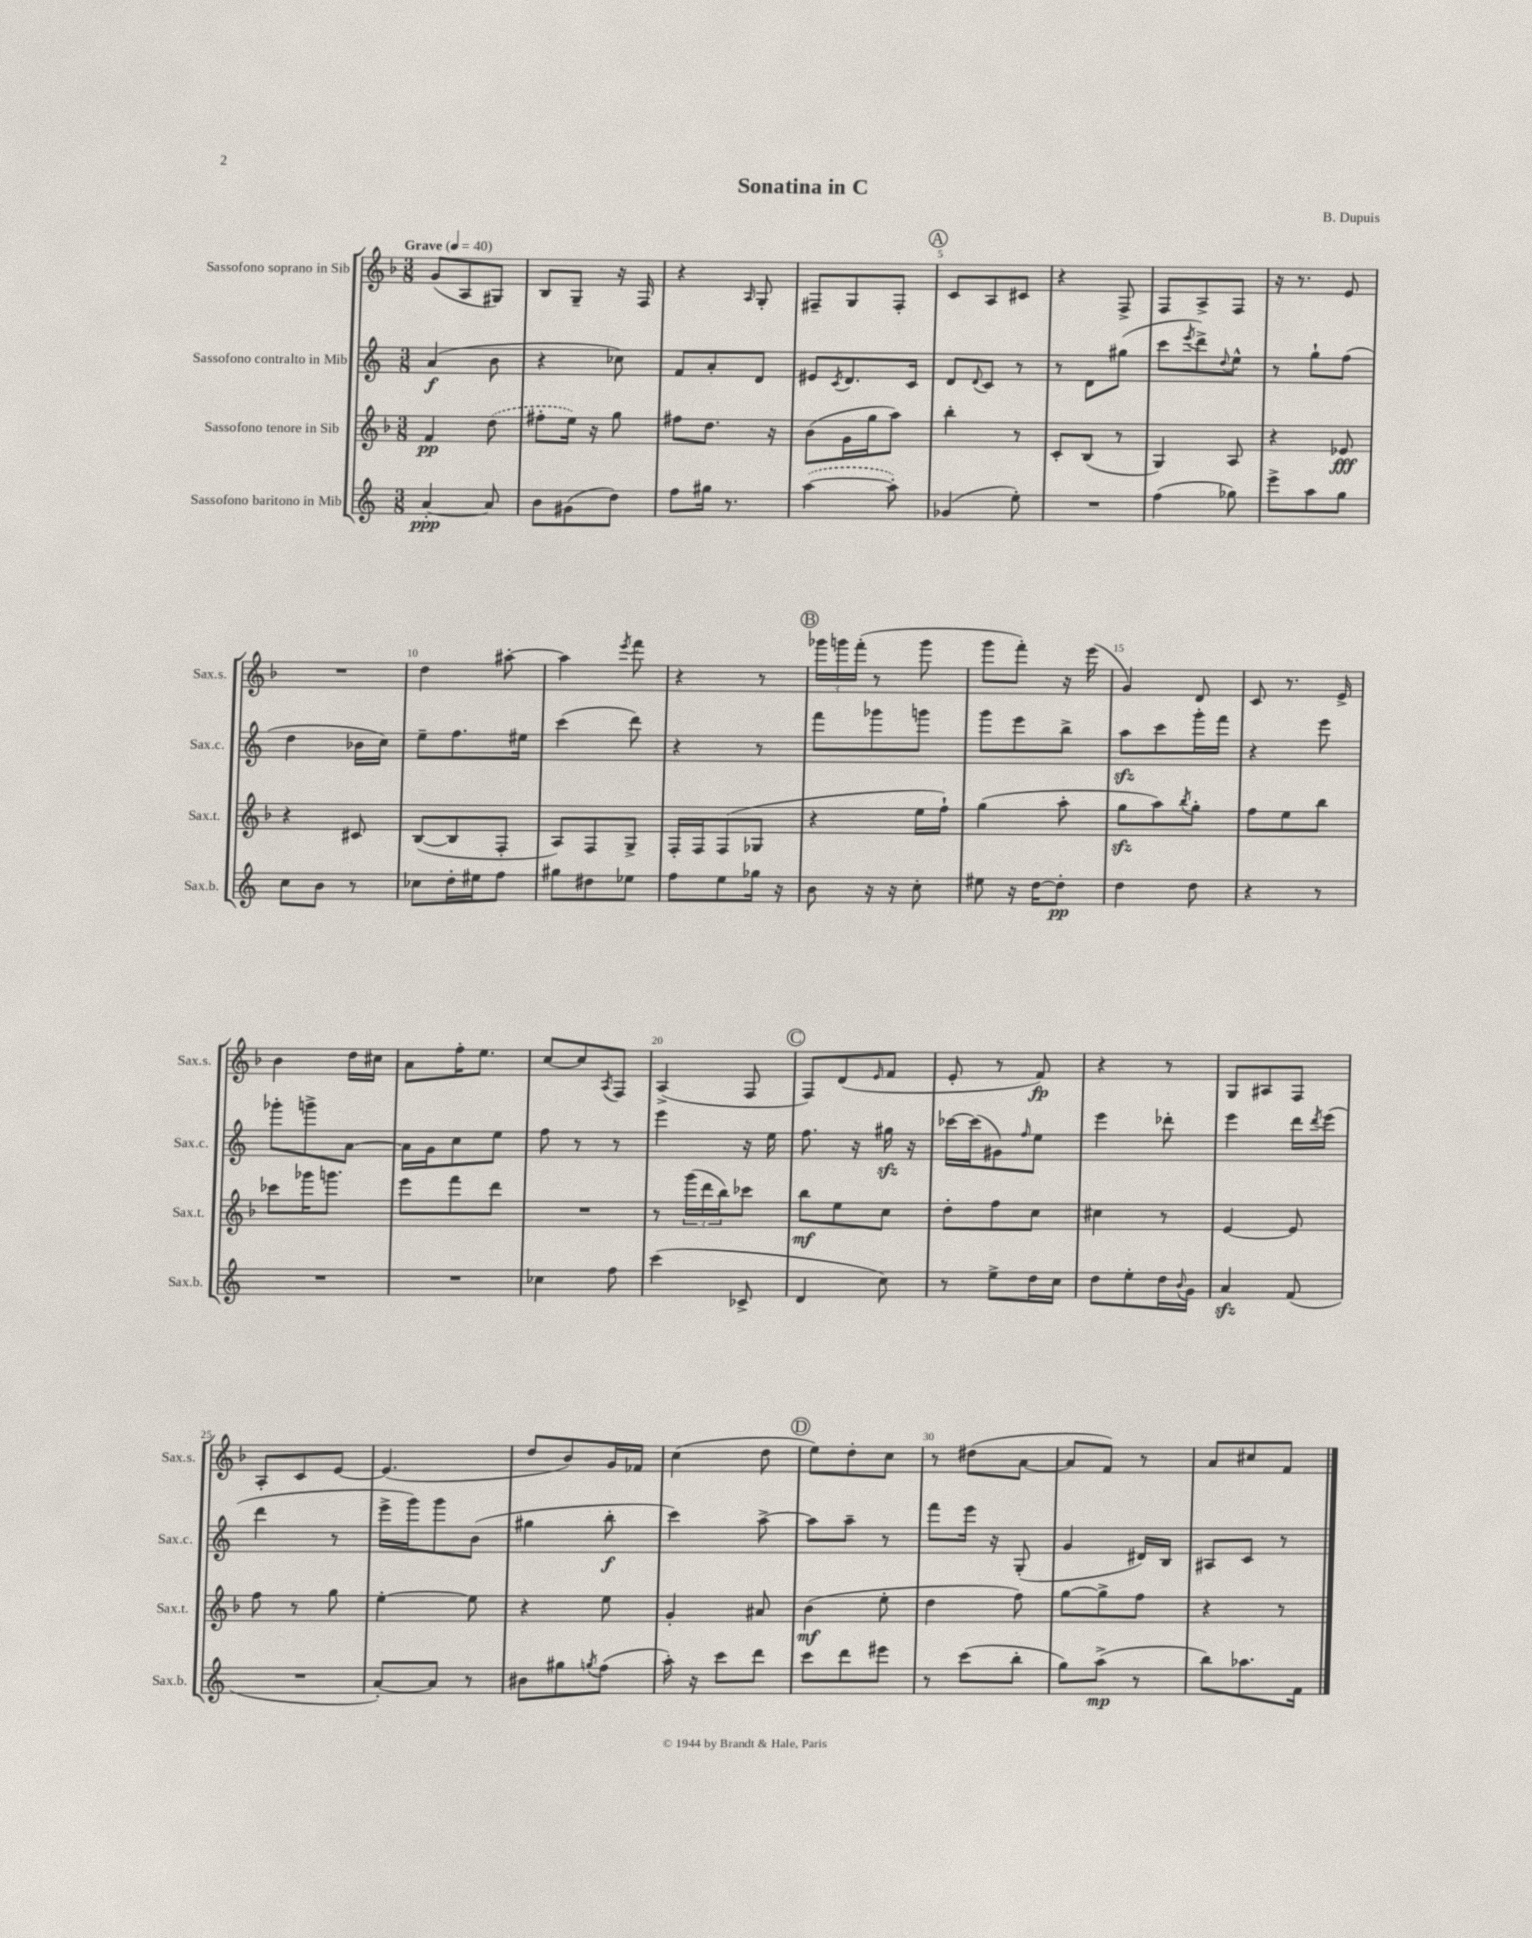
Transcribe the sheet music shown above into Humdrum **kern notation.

**kern	**dynam	**kern	**dynam	**kern	**dynam	**kern	**dynam
*part4	*part4	*part3	*part3	*part2	*part2	*part1	*part1
*staff4	*staff4	*staff3	*staff3	*staff2	*staff2	*staff1	*staff1
*I"Sassofono baritono in Mib	*	*I"Sassofono tenore in Sib	*	*I"Sassofono contralto in Mib	*	*I"Sassofono soprano in Sib	*
*I'Sax.b.	*	*I'Sax.t.	*	*I'Sax.c.	*	*I'Sax.s.	*
*clefG2	*	*clefG2	*	*clefG2	*	*clefG2	*
*k[]	*	*k[b-]	*	*k[]	*	*k[b-]	*
*M3/8	*	*M3/8	*	*M3/8	*	*M3/8	*
*MM40	*	*MM40	*	*MM40	*	*MM40	*
=1	=1	=1	=1	=1	=1	=1	=1
!	!	!	!	!	!	!LO:TX:a:B:t=Grave	!
[4a'/	ppp	4f/	pp	(4a/	f	(8g/L	.
.	.	.	.	.	.	8A/	.
8a/]	.	(8dd\	.	8b\	.	8G#X/J)	.
=2	=2	=2	=2	=2	=2	=2	=2
8b\L	.	8ff#X'\L	.	4r	.	8B-/L	.
(8g#X\	.	16ee\Jk)	.	.	.	8G~/J	.
.	.	16r	.	.	.	.	.
8dd\J)	.	8gg\	.	8cc-X\)	.	16r	.
.	.	.	.	.	.	16F/	.
=3	=3	=3	=3	=3	=3	=3	=3
8ff\L	.	8ff#X\L	.	8f/L	.	4r	.
16gg#X\Jk	.	8.dd\J	.	8a'/	.	.	.
8.r	.	.	.	.	.	.	.
.	.	.	.	.	.	16qqA/	.
.	.	.	.	8d/J	.	8G'/	.
.	.	16r	.	.	.	.	.
=4	=4	=4	=4	=4	=4	=4	=4
([4aa\	.	(8b-\L	.	8e#X/L	.	8F#X~/L	.
.	.	.	.	8qc/	.	.	.
.	.	16g\L	.	8.d/	.	8G/	.
.	.	16gg\J	.	.	.	.	.
8aa'\])	.	8aa\J)	.	.	.	8F#'/J	.
.	.	.	.	16c/Jk	.	.	.
!!LO:REH:place=s1:t=A
=5	=5	=5	=5	=5	=5	=5	=5
(4g-X/	.	4bb-'\	.	8d/L	.	8c/L	.
.	.	.	.	8qqd/	.	.	.
.	.	.	.	8c/J	.	8A/	.
8ee'\)	.	8r	.	8r	.	8c#X/J	.
=6	=6	=6	=6	=6	=6	=6	=6
4.r	.	8c'/L	.	8r	.	4r	.
.	.	(8B-/J	.	8d\L	.	.	.
.	.	8r	.	(8gg#X\J	.	8F^/	.
=7	=7	=7	=7	=7	=7	=7	=7
(4ff\	.	4G/)	.	8ccc\L	.	8F/L	.
.	.	.	.	8qeee/	.	.	.
.	.	.	.	8ddd^\)	.	8A^/	.
.	.	.	.	8qqdd/	.	.	.
8gg-X\)	.	8A/	.	8ee^^\J	.	8F/J	.
=8	=8	=8	=8	=8	=8	=8	=8
8eee^\L	.	4r	.	8r	.	16r	.
.	.	.	.	.	.	8.r	.
8aa\	.	.	.	8gg`\L	.	.	.
8gg\J	.	8e-X/	fff	(8ff\J	.	8e/	.
!!LO:LB:g=z
=9	=9	=9	=9	=9	=9	=9	=9
8cc\L	.	4r	.	4dd\	.	4.r	.
8b\J	.	.	.	.	.	.	.
8r	.	8c#X/	.	16b-X\LL	.	.	.
.	.	.	.	16cc\JJ)	.	.	.
=10	=10	=10	=10	=10	=10	=10	=10
8cc-X\L	.	([8B-/L	.	8ee~\L	.	4dd\	.
16dd'\L	.	8B-/]	.	8.ff\	.	.	.
16ee#X\J	.	.	.	.	.	.	.
8ff\J	.	8F'/J	.	.	.	[8aa#X'\	.
.	.	.	.	16ee#X\Jk	.	.	.
=11	=11	=11	=11	=11	=11	=11	=11
8gg#X\L	.	8A/L)	.	(4ccc\	.	4aa#\]	.
8dd#X\	.	8F/	.	.	.	.	.
.	.	.	.	.	.	8qeee/	.
8ee-X\J	.	8G^/J	.	8ddd\)	.	8fff\	.
=12	=12	=12	=12	=12	=12	=12	=12
8ff\L	.	16F'/LL	.	4r	.	4r	.
.	.	16F/J	.	.	.	.	.
8ee\	.	(8F/	.	.	.	.	.
16gg-X\Jk	.	8G-X/J	.	8r	.	8r	.
16r	.	.	.	.	.	.	.
!!LO:REH:place=s1:t=B
=13	=13	=13	=13	=13	=13	=13	=13
8b\	.	4r	.	8fff\L	.	24ggg-X\LL	.
.	.	.	.	.	.	24gggn\	.
.	.	.	.	.	.	(24fff'\JJ	.
16r	.	.	.	8ggg-X\	.	8r	.
16r	.	.	.	.	.	.	.
8cc'\	.	16ee\LL	.	8gggn\J	.	8ggg\	.
.	.	16ff`\JJ)	.	.	.	.	.
=14	=14	=14	=14	=14	=14	=14	=14
8ee#X\	.	(4gg\	.	8ggg\L	.	8ggg\L	.
16r	.	.	.	8eee\	.	8fff'\J)	.
[16dd\KL	.	.	.	.	.	.	.
8dd'\J]	pp	8aa'\	.	8bb^\J	.	16r	.
.	.	.	.	.	.	(16eee\	.
=15	=15	=15	=15	=15	=15	=15	=15
4dd\	.	8ggzz\L	.	8aazz\L	.	4g/)	.
.	.	8aa\)	.	8ccc\	.	.	.
.	.	8qbb-/	.	.	.	.	.
8dd\	.	8gg'\J	.	16ggg'\L	.	8d/	.
.	.	.	.	16fff\JJ	.	.	.
=16	=16	=16	=16	=16	=16	=16	=16
4r	.	8ff\L	.	4r	.	8c/	.
.	.	8ee\	.	.	.	8.r	.
8r	.	8bb-\J	.	8eee\	.	.	.
.	.	.	.	.	.	16e^/	.
!!LO:LB:g=z
=17	=17	=17	=17	=17	=17	=17	=17
4.r	.	8ccc-X\L	.	8ggg-X'\L	.	4b-\	.
.	.	16ggg-X\K	.	8gggn^\	.	.	.
.	.	8.gggn\J	.	.	.	.	.
.	.	.	.	[8a\J	.	16dd\LL	.
.	.	.	.	.	.	16cc#X\JJ	.
=18	=18	=18	=18	=18	=18	=18	=18
4.r	.	8eee\L	.	16a\LL]	.	8a\L	.
.	.	.	.	16g\J	.	.	.
.	.	8fff\	.	8cc\	.	16ff'\K	.
.	.	.	.	.	.	8.ee\J	.
.	.	8ddd\J	.	8ee\J	.	.	.
=19	=19	=19	=19	=19	=19	=19	=19
4cc-X\	.	4.r	.	8ff\	.	[8cc/L	.
.	.	.	.	8r	.	8cc/]	.
.	.	.	.	.	.	8qA/	.
8ff\	.	.	.	8r	.	8F/J	.
=20	=20	=20	=20	=20	=20	=20	=20
(4ccc\	.	8r	.	4eee\	.	(4A^/	.
.	.	(24ggg\LL	.	.	.	.	.
.	.	24ddd\	.	.	.	.	.
.	.	24bb-\J)	.	.	.	.	.
8c-X^/	.	8ccc-X\J	.	16r	.	8F/	.
.	.	.	.	16ee\	.	.	.
!!LO:REH:place=s1:t=C
=21	=21	=21	=21	=21	=21	=21	=21
4d/	.	8bb-\L	mf	8.ff\	.	8F/L)	.
.	.	8ee\	.	.	.	(8d/	.
.	.	.	.	16r	.	.	.
.	.	.	.	.	.	16qqe/	.
8cc\)	.	8cc\J	.	16gg#Xzz\	.	8f/J	.
.	.	.	.	16r	.	.	.
=22	=22	=22	=22	=22	=22	=22	=22
8r	.	8dd'\L	.	[16ccc-X\LL	.	8e'/	.
.	.	.	.	(16ccc-\J]	.	.	.
8ee^\L	.	8ff\	.	8g#X\)	.	8r	.
.	.	.	.	16qqff/	.	.	.
16dd\L	.	8cc\J	.	8ee\J	.	8f/)	fp
16cc\JJ	.	.	.	.	.	.	.
=23	=23	=23	=23	=23	=23	=23	=23
8dd\L	.	4cc#X\	.	4eee\	.	4r	.
8ee'\	.	.	.	.	.	.	.
16dd\L	.	8r	.	8ddd-X'\	.	8r	.
8qqb/	.	.	.	.	.	.	.
16g\JJ	.	.	.	.	.	.	.
=24	=24	=24	=24	=24	=24	=24	=24
4azz/	.	[4e/	.	4eee\	.	8G/L	.
.	.	.	.	.	.	8A#X/	.
(8f/	.	8e/]	.	16ddd\LL	.	8F/J	.
.	.	.	.	8qddd/	.	.	.
.	.	.	.	(16eee\JJ	.	.	.
!!LO:LB:g=z
=25	=25	=25	=25	=25	=25	=25	=25
4.r	.	8ff\	.	4ddd\	.	8A'/L	.
.	.	8r	.	.	.	8c/	.
.	.	8gg\	.	8r	.	[8e/J	.
=26	=26	=26	=26	=26	=26	=26	=26
[8a'/L)	.	[4ee'\	.	16eee^\LL	.	(4.e/]	.
.	.	.	.	16ggg\J)	.	.	.
8a/J]	.	.	.	8ggg\	.	.	.
8r	.	8ee\]	.	(8b\J	.	.	.
=27	=27	=27	=27	=27	=27	=27	=27
8b#X\L	.	4r	.	4gg#X\	.	8dd/L	.
8gg#X\	.	.	.	.	.	8b-/)	.
8qggn/	.	.	.	.	.	.	.
(8ff\J	.	8ee\	.	8bb'\	f	16g/L	.
.	.	.	.	.	.	16f-X/JJ	.
=28	=28	=28	=28	=28	=28	=28	=28
16aa'\)	.	4g'/	.	4ccc\)	.	(4cc\	.
16r	.	.	.	.	.	.	.
8ccc\L	.	.	.	.	.	.	.
8ddd\J	.	8a#X/	.	[8aa^\	.	8dd\	.
!!LO:REH:place=s1:t=D
=29	=29	=29	=29	=29	=29	=29	=29
8ccc\L	.	(4b-\	mf	8aa\L]	.	8ee\L)	.
8ddd\	.	.	.	8aa~\J	.	8dd'\	.
8eee#X\J	.	8ee'\	.	8r	.	8cc\J	.
=30	=30	=30	=30	=30	=30	=30	=30
8r	.	4dd\	.	8fff\L	.	8r	.
(8ccc\L	.	.	.	16eee\Jk	.	(8dd#X\L	.
.	.	.	.	16r	.	.	.
8bb'\J	.	8ff\)	.	(8G'/	.	[8a\J	.
=31	=31	=31	=31	=31	=31	=31	=31
8gg\L)	.	[8gg\L	.	4g/	.	8a/L]	.
(8aa^\J	mp	8gg^\]	.	.	.	8f/J)	.
8r	.	8ff\J	.	16d#X/LL)	.	8r	.
.	.	.	.	16B/JJ	.	.	.
=32	=32	=32	=32	=32	=32	=32	=32
8bb\L)	.	4r	.	8A#X/L	.	8a/L	.
8.aa-X\	.	.	.	8c/J	.	8cc#X/	.
.	.	8r	.	8r	.	8f/J	.
16f\Jk	.	.	.	.	.	.	.
==	==	==	==	==	==	==	==
*-	*-	*-	*-	*-	*-	*-	*-
